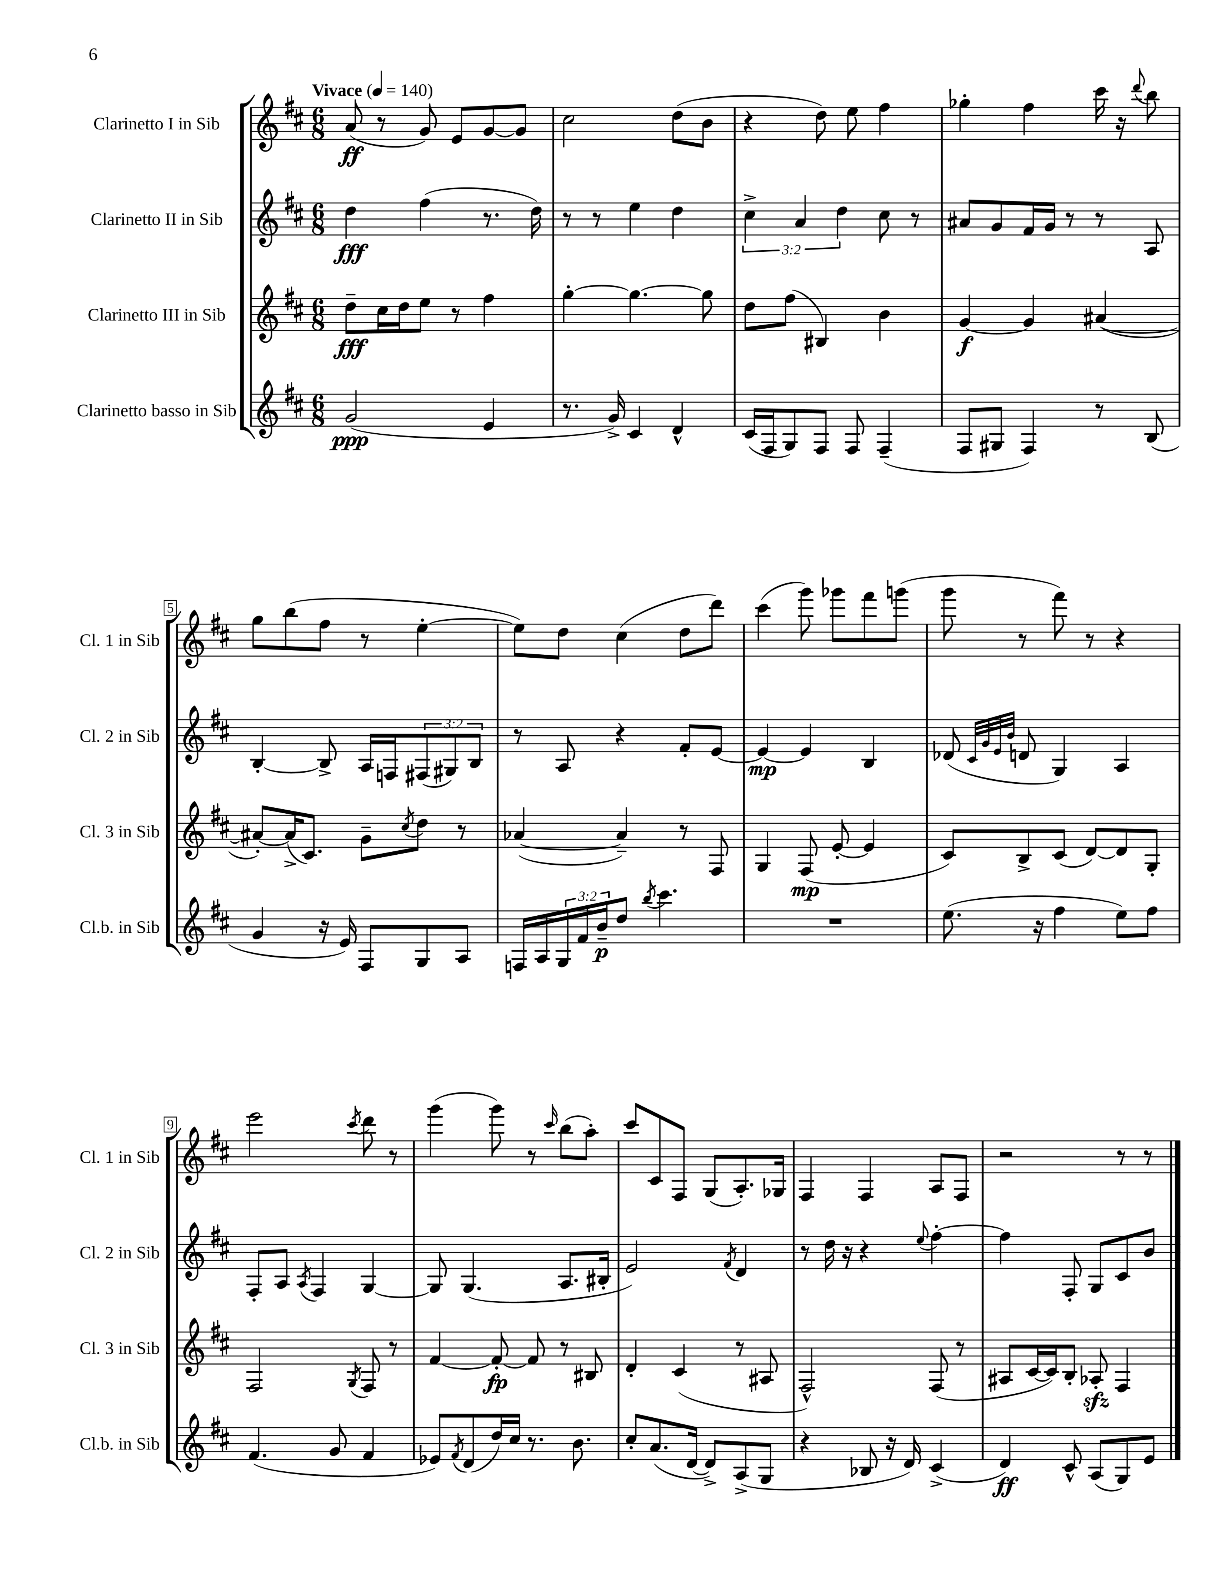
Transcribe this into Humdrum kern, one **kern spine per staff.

**kern	**kern	**kern	**kern
*staff4	*staff3	*staff2	*staff1
*clefG2	*clefG2	*clefG2	*clefG2
*k[f#c#]	*k[f#c#]	*k[f#c#]	*k[f#c#]
*M6/8	*M6/8	*M6/8	*M6/8
*MM140	*MM140	*MM140	*MM140
(2g/	8dd~\L	4dd\	(8a/
.	16cc#\L	.	8r
.	16dd\J	.	.
.	8ee\J	(4ff#\	8g/)
.	8r	.	8e/L
4e/	4ff#\	8.r	[8g/
.	.	.	8g/]J
.	.	16dd\)	.
=	=	=	=
8.r	[4gg'\	8r	2cc#\
.	.	8r	.
16g^/)	.	.	.
4c#/	4.gg\_	4ee\	.
4d^^/	.	4dd\	(8dd\L
.	8gg\]	.	8b\J
=	=	=	=
(16c#/LL	8dd\L	6cc#^\	4r
16F#/J	.	.	.
8G/)	(8ff#\J	.	.
.	.	6a/	.
8F#/J	4B#/)	.	8dd\)
.	.	6dd\	.
8F#/	.	.	8ee\
(4F#~/	4b\	8cc#\	4ff#\
.	.	8r	.
=	=	=	=
8F#/L	[4g/	8a#/L	4gg-'\
8G#/J	.	8g/	.
4F#/)	4g/]	16f#/L	4ff#\
.	.	16g/JJ	.
.	.	8r	.
8r	([4a#/	8r	16ccc#\
.	.	.	16r
.	.	.	8qqddd/
(8B/	.	8A/	8bb\
=	=	=	=
4g/	8a#'/_L)	[4B'/	8gg\L
.	(16a#^/]K	.	(8bb\
.	8.c#/J)	.	.
16r	.	8B^/]	8ff#\J
16e/)	.	.	.
8F#/L	8g~\L	16A/LL	8r
.	.	16F/J	.
.	8qcc#/	.	.
8G/	8dd\J	(12F#/	[4ee'\
.	.	12G#/)	.
8A/J	8r	.	.
.	.	12B/J	.
=	=	=	=
16F/LL	([4a-/	8r	8ee\]L)
16A/	.	.	.
24G/	.	8A/	8dd\J
24f#/	.	.	.
24b~/J	.	.	.
8dd/J	4a-~/])	4r	(4cc#\
8qbb/	.	.	.
4.ccc#\	.	.	.
.	8r	8f#'/L	8dd\L
.	8F#/	[8e/J	8ddd\J)
=	=	=	=
2.r	4G/	4e/_	(4ccc#\
.	(8F#/	4e/]	8ggg\)
.	[8e'/	.	8ggg-\L
.	4e/]	4B/	8fff#\
.	.	.	(8ggg\J
=	=	=	=
(8.ee\	8c#/L)	(8d-/	8ggg\
.	.	32qqc#/LLL	.
.	.	32qqg/	.
.	.	32qqe/	.
.	.	32qqb/JJJ	.
.	8B^/	8d/	8r
16r	.	.	.
4ff#\	(8c#/J	4G/)	8fff#\)
.	[8d/L)	.	8r
8ee\L)	8d/]	4A/	4r
8ff#\J	8G'/J	.	.
=	=	=	=
(4.f#/	2F#/	8F#'/L	2eee\
.	.	8A/J	.
.	.	8qA/	.
.	.	4F#/	.
8g/	.	.	.
.	8qG/	.	8qccc#/
4f#/	8F#/	[4G/	8ddd\
.	8r	.	8r
=	=	=	=
8e-/L)	[4f#/	8G/]	(4ggg\
8qf#/	.	.	.
(8d/	.	(4.G/	.
16dd/L)	8f#'/_	.	8ggg\)
16cc#/JJ	.	.	.
8.r	8f#/]	.	8r
.	.	.	16qqccc#/
.	8r	8.A/L	(8bb\L
8.b\	.	.	.
.	8B#/	.	8aa'\J)
.	.	16B#'/Jk	.
=	=	=	=
8cc#'/L	4d'/	2e/)	8ccc#/L
(8.a/	.	.	8c#/
.	(4c#/	.	8F#/J
[16d/Jk	.	.	.
8d^/]L)	.	.	(8G/L
.	.	8qf#/	.
(8A^/	8r	4d/	8.A'/)
8G/J	8A#/	.	.
.	.	.	16G-/Jk
=	=	=	=
4r	2F#^^/)	8r	4F#/
.	.	16dd\	.
.	.	16r	.
8B-/	.	4r	4F#/
16r	.	.	.
16d/)	.	.	.
.	.	8qqee/	.
(4c#^/	(8F#/	[4ff#'\	8A/L
.	8r	.	8F#/J
=	=	=	=
4d/)	8A#/L	4ff#\]	2r
.	[16c#/L	.	.
.	16c#/]J)	.	.
8c#^^/	8B'/J	8F#'/	.
(8A/L	8A-'/	8G/L	.
8G/)	4F#/	8c#/	8r
8e/J	.	8b/J	8r
==	==	==	==
*-	*-	*-	*-
